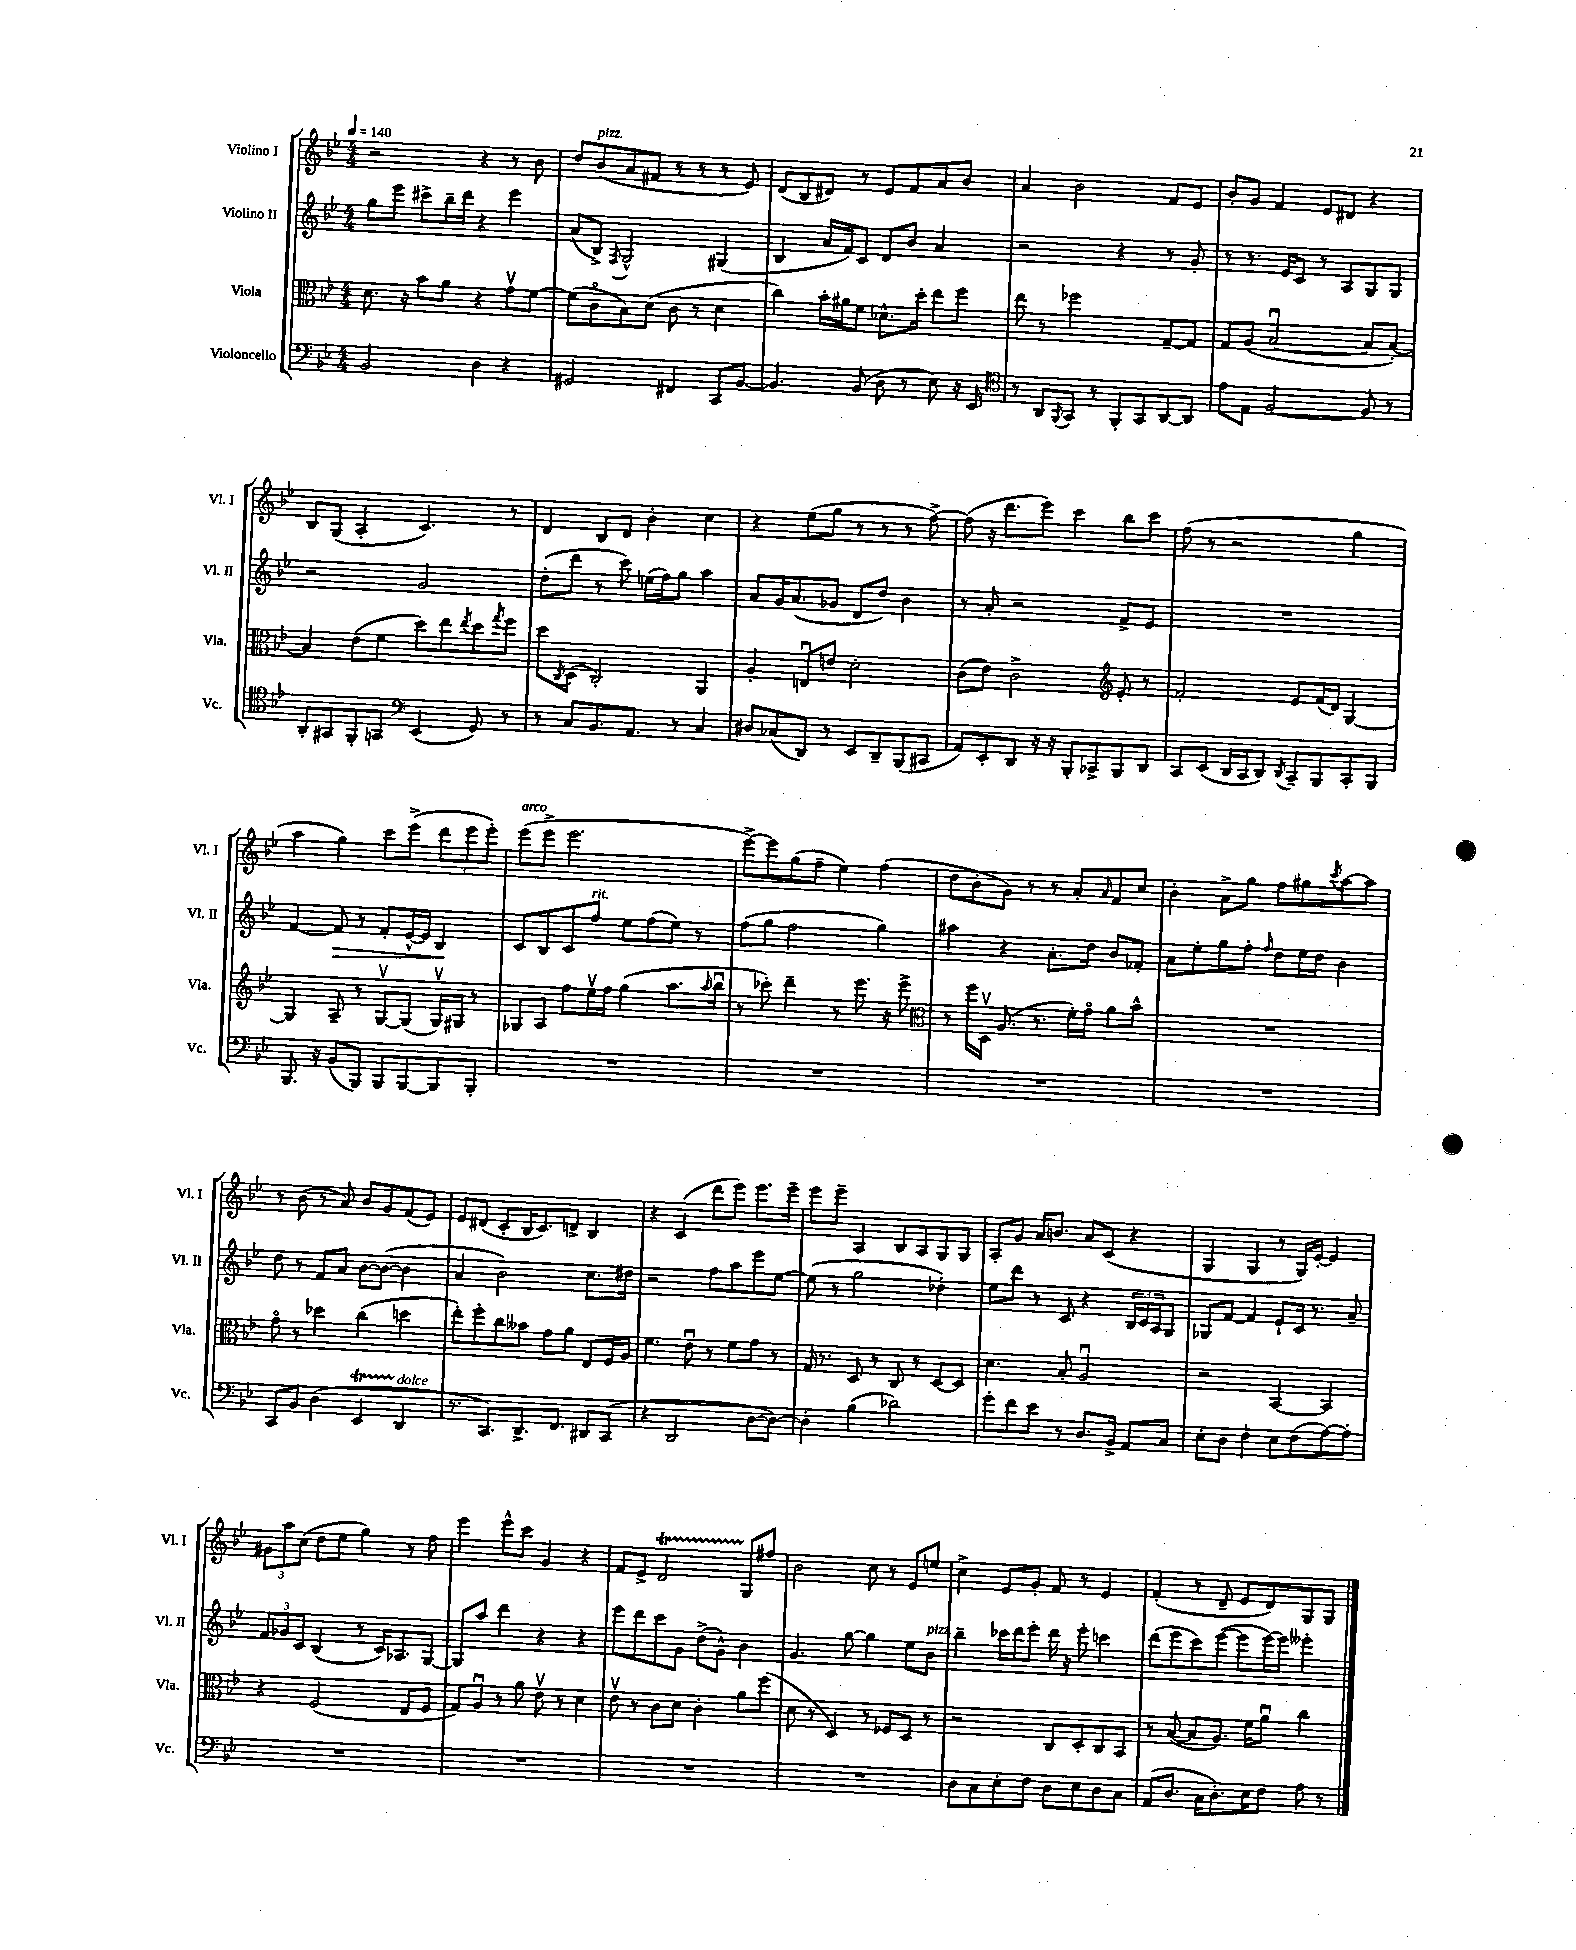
<<
\new StaffGroup <<
\new Staff = "s0" \with { instrumentName = "Violino I" shortInstrumentName = "Vl. I" } {
    \clef treble \key bes \major \numericTimeSignature \time 4/4 \tempo 4 = 140
    r2 r4 r8 bes'8 |
    d''8 bes'8^\markup { \italic "pizz." }( a'8 fis'8 r8 r8 r8 ees'8) |
    d'8( bes8 dis'8) r8 ees'8 f'8 a'8 bes'8 |
    a'4 bes'2 f'8 ees'8 |
    bes'8-. g'8 f'4 ees'8 dis'8 r4 |
    bes8 g8( a4-. c'4.) r8 |
    d'4 bes8 d'8 bes'4-. c''4 |
    r4 ees''8( g''8 r8 r8 r8 f''8~->) |
    f''8( r16 d'''8. ees'''8) c'''4 bes''8 c'''8 |
    f''8( r8 r2 g''4 |
    a''4 g''4) c'''8 ees'''8->( \tuplet 3/2 { d'''8 ees'''8 ees'''8-.) } |
    ees'''8^\markup { \italic "arco" }( ees'''8-> ees'''2. |
    ees'''8~->) ees'''8 g''8( f''8-- ees''4) f''4( |
    d''8 bes'8-. g'8) r8 r8 a'8-. \grace { a'16 } f'8 c''8 |
    bes'4-. a'8-> g''8 f''8 gis''8 \acciaccatura { c'''8 } a''8~ a''8 |
    r8 bes'8( r8 a'8) bes'8 g'8 f'8( ees'8) |
    ees'8 dis'8( c'8-. bes16 c'8.) d'8-> bes4 |
    r4 c'4( d'''8 ees'''8) ees'''8. ees'''16-- |
    ees'''8 ees'''8-- a4 bes8 a8 g8 g8 |
    a8-. g'8 a'16 b'8. a'8 c'8( r4 |
    g4 g4 r8 g16) ees'16~-. ees'4 |
    \tuplet 3/2 { gis'8 a''8 c''8( } d''8 ees''8 g''4) r8 f''8 |
    ees'''4 ees'''8-^ c'''8 g'4 r4 |
    f'8 ees'8-> d'2\startTrillSpan g8\stopTrillSpan fis''8 |
    bes'2 c''8 r8 ees'8 e''8 |
    c''4-> ees'8 g'8-. f'8 r8 ees'4 |
    f'4-.( r8 d'8-- ees'8 d'8) g8 g8 \bar "|." |
}
\new Staff = "s1" \with { instrumentName = "Violino II" shortInstrumentName = "Vl. II" } {
    \clef treble \key bes \major \numericTimeSignature \time 4/4
    g''8 ees'''8 cis'''8-> bes''16-- d'''16 r4 ees'''4 |
    a'8( bes8->) \acciaccatura { f8 } g2-^ gis4( |
    bes4 a'16 f'16) c'8 d'8 bes'8 a'4 |
    r2 r4 r8 g'8-. |
    r8 r8. ees'16 c'8 r8 a8 g8 g8 |
    r2 g'2 |
    d''8-.( d'''8 r8 c'''8) e''16( f''16) g''8 a''4 |
    a'8 g'16 a'8.( ges'8 d'8 d''8) bes'4 |
    r8 a'8-. r2 f'8-> ees'8 |
    R1 |
    f'4~ f'8\> r8 f'8-. ees'16~-^ ees'16 bes4\! |
    c'8 bes8 c'8 f''8^\markup { \italic "rit." } ees''8 f''8( ees''8) r8 |
    f''8( g''8 f''2 g''4) |
    ais''4 r4 a'8.-. d''16 bes'8 fes'8-. |
    a'8 ees''8-. g''8 f''8-. \grace { f''16 } d''8 ees''16 d''16 bes'4 |
    d''8 r8 f'8 a'8 bes'8~ bes'8~( bes'4 |
    a'4 bes'2) c''8. dis''16 |
    r2 f''8 a''8 ees'''8 ees''8~ |
    ees''8( r8 g''2 des''4-.) |
    ees''8 d'''8 r8 c'8 r4 \tuplet 3/2 { bes16 c'16 a16 } g8 |
    ges8 f'8~ f'4 ees'8-! c'16 r8. a'8-- |
    \tuplet 3/2 { f'8 ges'8 c'8 } bes4( r8 c'16) aes8. g8~ |
    g8 a''8 d'''4 r4 r4 |
    ees'''8 d'''8 c'''8 g'8 d''8->( g'8-^) bes'4 |
    g'4. g''8~ g''4 ees''8 bes'8^\markup { \italic "pizz." } |
    bes''4-- ces'''16 d'''16 ees'''8-. d'''16 r16 ees'''8-. c'''4 |
    d'''8( ees'''8 c'''8) ees'''8~( ees'''8 ees'''16~) ees'''16 eeses'''4-. \bar "|." |
}
\new Staff = "s2" \with { instrumentName = "Viola" shortInstrumentName = "Vla." } {
    \clef alto \key bes \major \numericTimeSignature \time 4/4
    d'8. r16 bes'8 a'8 r4 g'8\upbow f'8~ |
    f'8( c'8\flageolet bes8) d'8( c'8 r8 d'4 |
    c''4) bes'16-. ais'16 f'8 des'8.-^ d''16-. ees''8 f''8 |
    ees''8 r8 fes''2 g8~-- g8 |
    g8 a8( bes2~\downbow bes8 bes8~-.) |
    bes4 ees'8( f'8 d''8) ees''8 \acciaccatura { ees''8 } d''8 \acciaccatura { g''8 } f''8 |
    d''8 \acciaccatura { c8 } d8( c2-.) a,4 |
    a4-. e8\downbow e'8 d'2-. |
    c'8( ees'8) c'2-> \clef treble ees'8-. r8 |
    f'2-. ees'8 f'16( d'16) g4~ |
    g4 a8-- r8 g8~\upbow g8( g16\upbow) gis16 r8 |
    ges8 a8 f''8 ees''16\upbow f''16 g''4( a''8. \grace { a''16 } bes''16\downbow |
    r8 ces'''8-.) d'''4-- r8 ees'''8. r16 ees'''8-> |
    \clef alto r8 f''16 d16\upbow a8.( r8. f'16-.) g'16\flageolet a'8 bes'8-^ |
    R1 |
    g'8\flageolet r8 des''4 c''4( d''4 |
    ees''8-.) f''8-. c''8 beses'8 g'8 a'8 ees8 f16 a16 |
    f'4. ees'8\downbow r8 f'8 g'8 r8 |
    g16 r8. d8 r8 c8 r8 d8~ d8 |
    d'4. bes8-. a2\downbow |
    r2 bes,4~ bes,4 |
    r4 f2( ees8 f8 |
    g8) a8\downbow r8 a'8 ees'8\upbow r8 d'4 |
    ees'8\upbow r8 c'8 d'8 c'4-. a'8 f''8( |
    d'8 r8 d4) r8 fes8 d8 r8 |
    r2 c8 d8-. c8 bes,8 |
    r8 bes8~( bes8 a8.) f'16 a'8\downbow c''4 \bar "|." |
}
\new Staff = "s3" \with { instrumentName = "Violoncello" shortInstrumentName = "Vc." } {
    \clef bass \key bes \major \numericTimeSignature \time 4/4
    bes,2 d4 r4 |
    gis,2 fis,4 c,8 bes,8~ |
    bes,4. bes,8( d8 r8 ees8) r16 ees,16 |
    \clef tenor r8 a,8 \acciaccatura { f,8 } g,8 r8 f,8-. g,8 a,8~ a,8 |
    ees'8 ees8 f2~ f8 r8 |
    a,8-. gis,8 f,8-. g,8 \clef bass ees,4( g,8) r8 |
    r8 c8 bes,8. a,8. r8 c4 |
    dis8 ces8( d,8) r8 ees,8 d,8-- bes,,8( cis,8 |
    a,8) ees,8-. d,8 r16 r16 bes,,8-. ces,8-> bes,,8 d,8 |
    c,8 ees,8( d,16 c,16 d,8) \acciaccatura { d,8 } c,8-- bes,,8 c,8-. bes,,8 |
    bes,,8. r16 bes,8( bes,,8) bes,,8 bes,,8~ bes,,8 bes,,8-. |
    R1 |
    R1 |
    R1 |
    R1 |
    c,8 bes,8 d4( ees,4\startTrillSpan d,4\stopTrillSpan^\markup { \italic "dolce" } |
    r8. c,8.) d,8.-> f,8. dis,8 c,8( |
    r4 d,2 d8~ d8~) |
    d4-. bes4( des'2) |
    g'8-. f'8 ees'8 r8 d8. bes,16-> a,8 c8 |
    ees8-. d8 f4-. ees8 f8( a8~) a8-. |
    R1 |
    R1 |
    R1 |
    R1 |
    d8 c8 ees8-. f8 d8 ees8 d8 c8 |
    a,8( d8. c16 d8.-.) ees16 f8 a8 r8 \bar "|." |
}
>>
>>
\layout { \context { \Score \remove "Bar_number_engraver" } }
